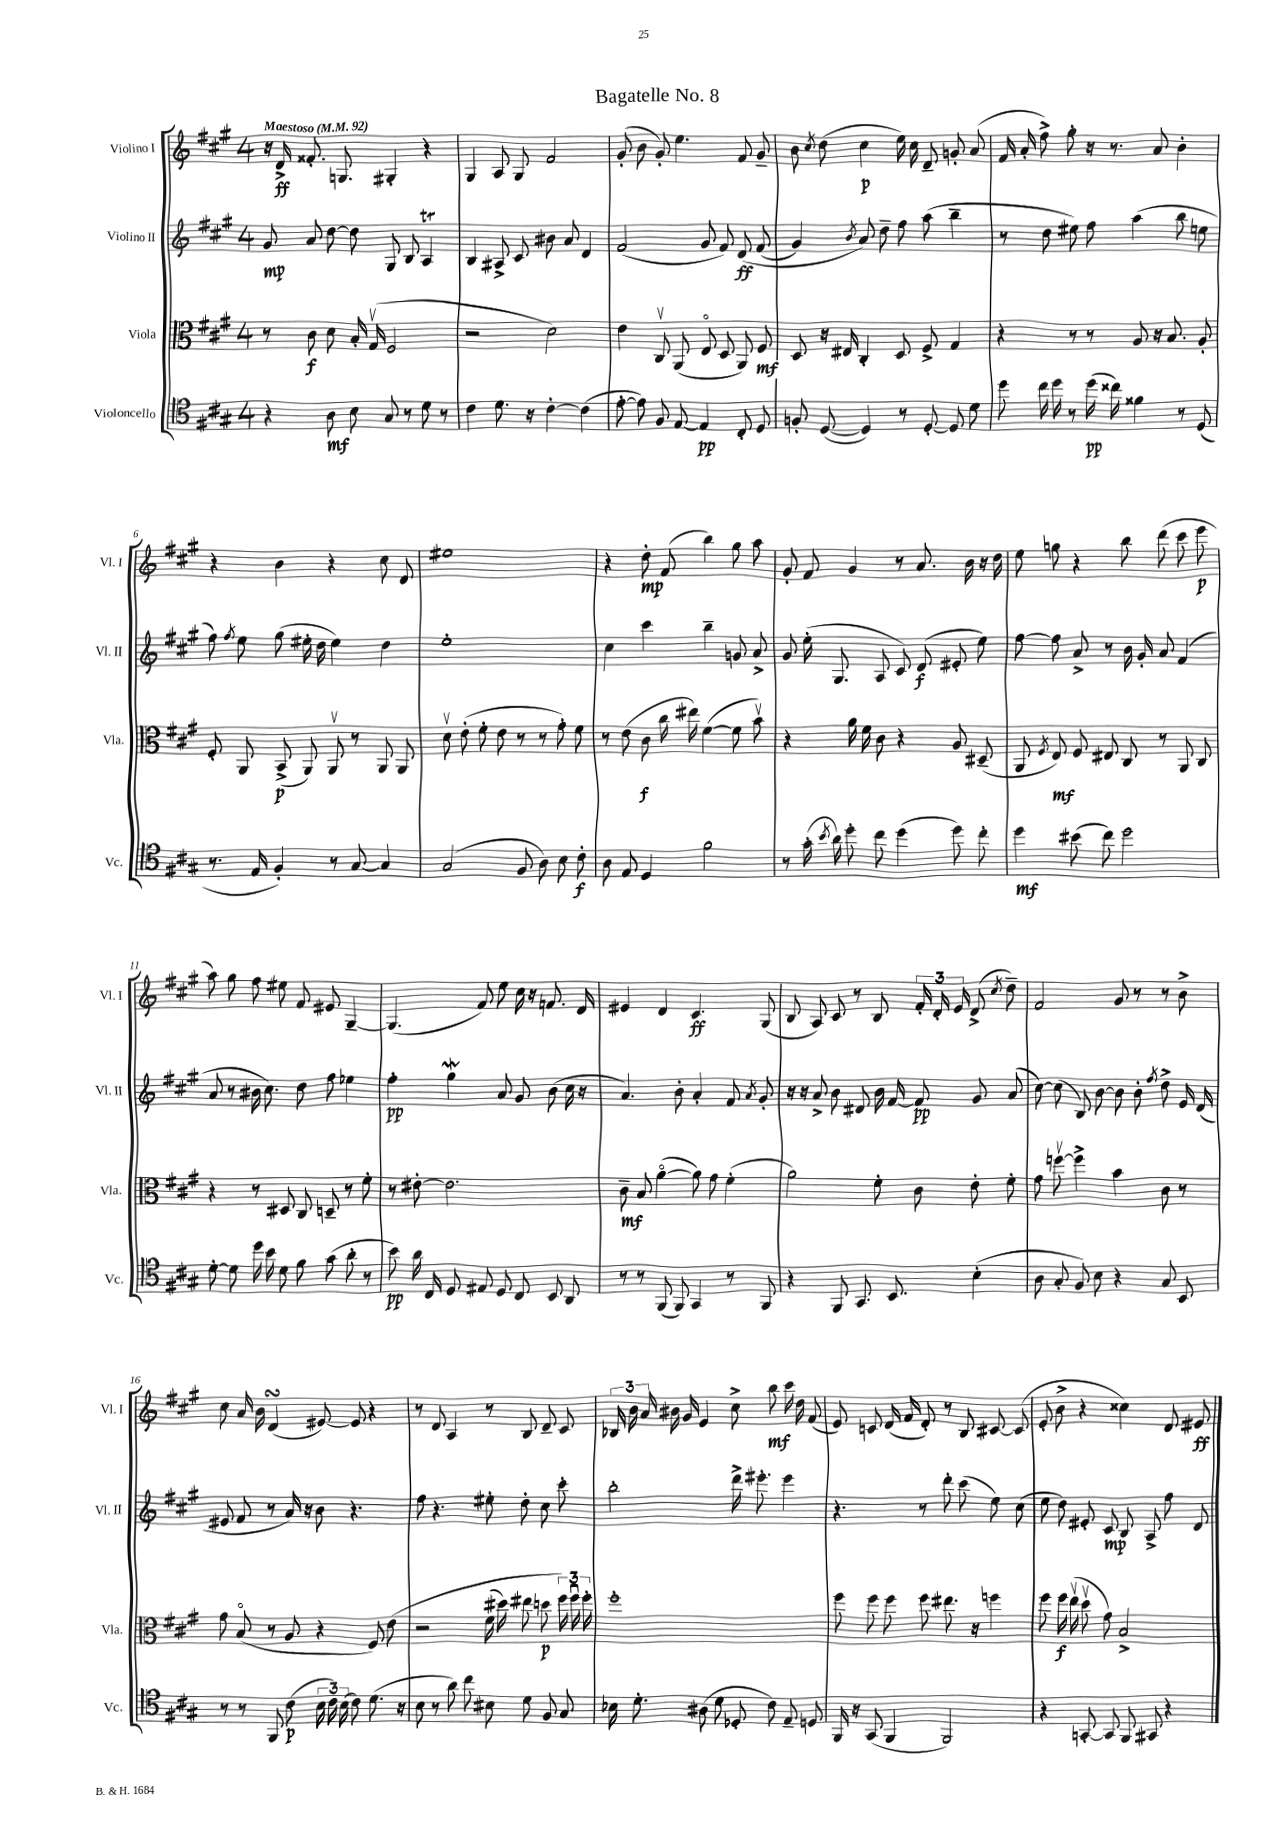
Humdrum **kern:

**kern	**dynam	**kern	**dynam	**kern	**dynam	**kern	**dynam
*part4	*part4	*part3	*part3	*part2	*part2	*part1	*part1
*staff4	*staff4	*staff3	*staff3	*staff2	*staff2	*staff1	*staff1
*I"Violoncello	*	*I"Viola	*	*I"Violino II	*	*I"Violino I	*
*I'Vc.	*	*I'Vla.	*	*I'Vl. II	*	*I'Vl. I	*
*clefC4	*	*clefC3	*	*clefG2	*	*clefG2	*
*k[f#c#g#]	*	*k[f#c#g#]	*	*k[f#c#g#]	*	*k[f#c#g#]	*
*M4/4	*	*M4/4	*	*M4/4	*	*M4/4	*
*MM92	*	*MM92	*	*MM92	*	*MM92	*
=1	=1	=1	=1	=1	=1	=1	=1
!	!	!	!	!	!	!LO:TX:a:B:t=Maestoso	!
4r	.	8r	.	8g#/	mp	16r	.
.	.	.	.	.	.	16d^/	ff
.	.	8c#\	f	8a/	.	8.f##X'/	.
8A\	mf	8d\	.	[8dd\	.	.	.
.	.	.	.	.	.	8.Gn/	.
8B\	.	16B'/	.	8dd\]	.	.	.
.	.	(16G#v/	.	.	.	.	.
8G#/	.	2F#/	.	8G#/	.	4G#X'/	.
8r	.	.	.	8B/	.	.	.
8d\	.	.	.	4AT/	.	4r	.
8r	.	.	.	.	.	.	.
=2	=2	=2	=2	=2	=2	=2	=2
4c#\	.	2r	.	4B/	.	4G#/	.
8.d\	.	.	.	8A#X^/	.	8A/	.
.	.	.	.	8c#/	.	8G#/	.
16r	.	.	.	.	.	.	.
[4c#'\	.	2d\)	.	8b#X\	.	2f#/	.
.	.	.	.	8a/	.	.	.
(4c#\]	.	.	.	4d/	.	.	.
=3	=3	=3	=3	=3	=3	=3	=3
[8e'\	.	4e\	.	(2f#/	.	(8g#'/	.
8e\])	.	.	.	.	.	8b\	.
8F#/	.	8C#v/	.	.	.	8g#'/)	.
[8E/	.	(8AA/	.	.	.	4.ee\	.
4E/]	pp	8E/	.	8g#/	.	.	.
.	.	8D/	.	8f#/)	.	.	.
8C#'/	.	8AA/)	.	(8d/	ff	8f#/	.
8D/	.	8F#/	mf	(8f#/	.	8g#~/	.
=4	=4	=4	=4	=4	=4	=4	=4
8Fn'/	.	8D/	.	4g#/)	.	8b\	.
.	.	.	.	.	.	8qcc#/	.
([8D/	.	16r	.	.	.	(8dd\	.
.	.	16E#X/	.	.	.	.	.
.	.	.	.	8qb/	.	.	.
4D/])	.	4C#'/	.	8a/)	.	4cc#\	p
.	.	.	.	8dd~\	.	.	.
8r	.	8D/	.	8ff#\	.	16ee\)	.
.	.	.	.	.	.	16cc#\	.
[8D'/	.	8F#^/	.	(8aa\	.	8d~/	.
8D/]	.	4G#/	.	4bb~\	.	8gn'/	.
8d\	.	.	.	.	.	(8a/	.
=5	=5	=5	=5	=5	=5	=5	=5
8dd\	.	4r	.	8r	.	16f#/	.
.	.	.	.	.	.	16a'/	.
16cc#\	.	.	.	8dd\	.	8ff#^\)	.
16dd\	.	.	.	.	.	.	.
8r	.	8r	.	8ee#X\)	.	8gg#'\	.
(16dd\	pp	8r	.	8ff#\	.	16r	.
16cc##X\)	.	.	.	.	.	8.r	.
4f##X\	.	8A/	.	(4aa\	.	.	.
.	.	16r	.	.	.	8a/	.
.	.	8.B/	.	.	.	.	.
8r	.	.	.	8bb\	.	4b'\	.
(8D/	.	8A'/	.	8een\	.	.	.
!!LO:LB:g=z
=6	=6	=6	=6	=6	=6	=6	=6
8.r	.	8F#'/	.	8ff#\)	.	4r	.
.	.	.	.	8qff#/	.	.	.
.	.	8AA/	.	8ee\	.	.	.
16E/	.	.	.	.	.	.	.
4F#'/)	.	(8BB^/	p	(8gg#\	.	4b\	.
.	.	8AA/)	.	16ee#X'\	.	.	.
.	.	.	.	16dd\	.	.	.
8r	.	8AAv/	.	4ee#\)	.	4r	.
[8G#/	.	8r	.	.	.	.	.
4G#/]	.	8AA/	.	4dd\	.	8cc#\	.
.	.	8AA/	.	.	.	8d/	.
=7	=7	=7	=7	=7	=7	=7	=7
(2G#/	.	8dv\	.	1ee'	.	1ee#X	.
.	.	(8e'\	.	.	.	.	.
.	.	8f#'\	.	.	.	.	.
.	.	8e\	.	.	.	.	.
8F#/	.	8r	.	.	.	.	.
8A\)	.	8r	.	.	.	.	.
8B\	.	8g#'\)	.	.	.	.	.
8c#'\	f	8f#\	.	.	.	.	.
=8	=8	=8	=8	=8	=8	=8	=8
8A\	.	8r	.	4cc#\	.	4r	.
8E/	.	(8e\	.	.	.	.	.
4D/	.	8c#\	f	4ccc#\	.	8dd'\	mp
.	.	16cc#\	.	.	.	(8f#/	.
.	.	16ee#X\)	.	.	.	.	.
2f#\	.	([4f#\	.	4bb~\	.	4bb\)	.
.	.	8f#\]	.	8gn/	.	8gg#\	.
.	.	8bv\)	.	8a^/	.	8aa\	.
=9	=9	=9	=9	=9	=9	=9	=9
8r	.	4r	.	8g#/	.	8g#'/	.
(16g#'\	.	.	.	(16ee'\	.	8f#/	.
8qb/	.	.	.	.	.	.	.
16a\)	.	.	.	8.G#/	.	.	.
8dd'\	.	16a\	.	.	.	4g#/	.
.	.	16f#\	.	.	.	.	.
8cc#\	.	8c#\	.	8A/	.	.	.
(4dd\	.	4r	.	8c#/)	.	8r	.
.	.	.	.	(8d/	f	8.a/	.
8dd\)	.	8A/	.	8e#X'/	.	.	.
.	.	.	.	.	.	16b\	.
8cc#'\	.	(8D#X~/	.	8ee\)	.	16r	.
.	.	.	.	.	.	16dd\	.
=10	=10	=10	=10	=10	=10	=10	=10
4dd\	mf	8AA/	.	[8ff#\	.	8ee\	.
.	.	8qF#/	.	.	.	.	.
.	.	8E/)	mf	8ff#\]	.	8ggn\	.
(8b#X\	.	8F#/	.	8a^/	.	4r	.
8cc#\)	.	8E#X/	.	8r	.	.	.
2dd\	.	8C#/	.	16b\	.	8bb\	.
.	.	.	.	16g#'/	.	.	.
.	.	8r	.	8a/	.	(8ddd\	.
.	.	8AA/	.	(4f#/	.	8ccc#\	.
.	.	8C#/	.	.	.	8eee\	p
!!LO:LB:g=z
=11	=11	=11	=11	=11	=11	=11	=11
[8d'\	.	4r	.	8a/	.	8aa\)	.
8d\]	.	.	.	8r	.	8gg#\	.
16dd\	.	8r	.	16b#X\	.	8ff#\	.
16b\	.	.	.	8.cc#\)	.	.	.
8d\	.	8D#X/	.	.	.	8ee#X\	.
8f#\	.	8C#/	.	8dd\	.	8f#/	.
(8g#\	.	8Dn~/	.	8ff#\	.	8e#X/	.
8a'\	.	8r	.	4ee-X\	.	[4G#~/	.
8r	.	8f#'\	.	.	.	.	.
=12	=12	=12	=12	=12	=12	=12	=12
8b\)	pp	8r	.	4ff#'\	pp	(4.G#/]	.
16a\	.	[8e#X'\	.	.	.	.	.
16C#/	.	.	.	.	.	.	.
8D/	.	2.e#\]	.	4gg#W\	.	.	.
8E#X/	.	.	.	.	.	8f#/)	.
8D/	.	.	.	8a/	.	8ee\	.
8C#/	.	.	.	8g#/	.	16cc#\	.
.	.	.	.	.	.	16r	.
8BB/	.	.	.	(8b\	.	8.fn/	.
8AA/	.	.	.	16cc#\	.	.	.
.	.	.	.	16r	.	16d/	.
=13	=13	=13	=13	=13	=13	=13	=13
8r	.	8c#~\	mf	4.a/)	.	4e#X/	.
8r	.	8B/	.	.	.	.	.
(8FF#/	.	([4a\	.	.	.	4d/	.
8FF#/)	.	.	.	8b'\	.	.	.
4GG#/	.	8a\])	.	4a'/	.	4.c#/	ff
.	.	8g#\	.	.	.	.	.
8r	.	(4f#'\	.	8f#/	.	.	.
.	.	.	.	8qa/	.	.	.
8FF#/	.	.	.	8g#'/	.	(8G#/	.
=14	=14	=14	=14	=14	=14	=14	=14
4r	.	2a\)	.	16r	.	8B/	.
.	.	.	.	16r	.	.	.
.	.	.	.	8a^/	.	8A/)	.
8FF#/	.	.	.	8b\	.	8c#/	.
8.GG#/	.	.	.	8d#X/	.	8r	.
.	.	8f#'\	.	16b\	.	8B/	.
8.BB/	.	.	.	[16f#/	.	.	.
.	.	8c#\	.	8f#/]	pp	24f#'/	.
.	.	.	.	.	.	24d'/	.
.	.	.	.	.	.	24e/	.
(4B'\	.	8e'\	.	8g#/	.	(8d^/	.
.	.	.	.	.	.	8qcc#/	.
.	.	8f#'\	.	(8a/	.	8dd~\)	.
=15	=15	=15	=15	=15	=15	=15	=15
8A\	.	8g#\	.	[8cc#\)	.	2f#/	.
8G#'/	.	[8ffnv\	.	(8cc#\]	.	.	.
8F#/)	.	4ff^\]	.	8B/)	.	.	.
8B\	.	.	.	[8b\	.	.	.
4r	.	4b\	.	8b\]	.	8g#/	.
.	.	.	.	8b'\	.	8r	.
.	.	.	.	8qff#/	.	.	.
8G#/	.	8c#\	.	8dd^\	.	8r	.
8BB/	.	8r	.	16e/	.	8b^\	.
.	.	.	.	(16d/	.	.	.
!!LO:LB:g=z
=16	=16	=16	=16	=16	=16	=16	=16
8r	.	8g#\	.	8e#X/	.	8cc#\	.
8r	.	(8B/	.	8f#/	.	16a/	.
.	.	.	.	.	.	16b\	.
8FF#/	.	8r	.	8r	.	(4dsSSs/	.
(8c#\	p	8A/	.	16a/)	.	.	.
.	.	.	.	16r	.	.	.
24B\	.	4r	.	8b\	.	[8e#X/)	.
24c#\)	.	.	.	.	.	.	.
(24B\	.	.	.	.	.	.	.
8c#\)	.	.	.	4.r	.	8e#/]	.
(8.d\	.	8F#/)	.	.	.	4r	.
.	.	(8e\	.	.	.	.	.
16r	.	.	.	.	.	.	.
=17	=17	=17	=17	=17	=17	=17	=17
8B\	.	2r	.	8ff#\	.	8r	.
8r	.	.	.	4.r	.	8d/	.
8a\)	.	.	.	.	.	4A/	.
8cc#\	.	.	.	.	.	.	.
8B#X\	.	(16f#\	.	8ee#X'\	.	8r	.
.	.	16dd#X\)	.	.	.	.	.
8d\	.	8ee#X\	.	8dd'\	.	8B/	.
8F#/	.	8ddn\	p	8cc#\	.	8d~/	.
8G#/	.	24ff#\)	.	8ccc#'\	.	8c#/	.
.	.	24ff#u\	.	.	.	.	.
.	.	24ff#'\	.	.	.	.	.
=18	=18	=18	=18	=18	=18	=18	=18
16B-X\	.	1ff#'	.	2bb'\	.	24B-X/	.
.	.	.	.	.	.	24b\	.
8.d'\	.	.	.	.	.	.	.
.	.	.	.	.	.	24a/	.
.	.	.	.	.	.	16b#X\	.
.	.	.	.	.	.	16g#/	.
(8A#X\	.	.	.	.	.	4e/	.
8d\	.	.	.	.	.	.	.
8D-X'/	.	.	.	16ddd^\	.	8cc#^\	.
.	.	.	.	8.eee#X'\	.	.	.
8c#\)	.	.	.	.	.	8bb\	mf
8E~/	.	.	.	4eee#\	.	16ccc#\	.
.	.	.	.	.	.	16dd\	.
8Dn/	.	.	.	.	.	(8f#/	.
=19	=19	=19	=19	=19	=19	=19	=19
16FF#/	.	8ff#\	.	4.r	.	8e/)	.
16r	.	.	.	.	.	.	.
(8GG#/	.	8ff#\	.	.	.	8cn/	.
4FF#/	.	8ff#\	.	.	.	(16d/	.
.	.	.	.	.	.	16f#/	.
.	.	8ff#\	.	8r	.	8d'/)	.
2FF#/)	.	8.ee#X\	.	8ddd'\	.	8r	.
.	.	.	.	(8ccc#\	.	8B/	.
.	.	16r	.	.	.	.	.
.	.	4ffn\	.	8ee\)	.	[8c#X/	.
.	.	.	.	(8cc#\	.	(8c#/]	.
=20	=20	=20	=20	=20	=20	=20	=20
4r	.	8ff#\	.	8ee\	.	8e'/	.
.	.	16ff#\	f	8dd\)	.	8b^\	.
.	.	(16eev\	.	.	.	.	.
[8GGn'/	.	8ddv\	.	8e#X'/	.	4r	.
8GG/]	.	8g#\)	.	8c#/	mp	.	.
8FF#/	.	2B^/	.	8B/	.	4cc##X\)	.
8GG#X/	.	.	.	8A^/	.	.	.
4r	.	.	.	8ff#\	.	8d/	.
.	.	.	.	8d/	.	8e#X/	ff
==	==	==	==	==	==	==	==
*-	*-	*-	*-	*-	*-	*-	*-
